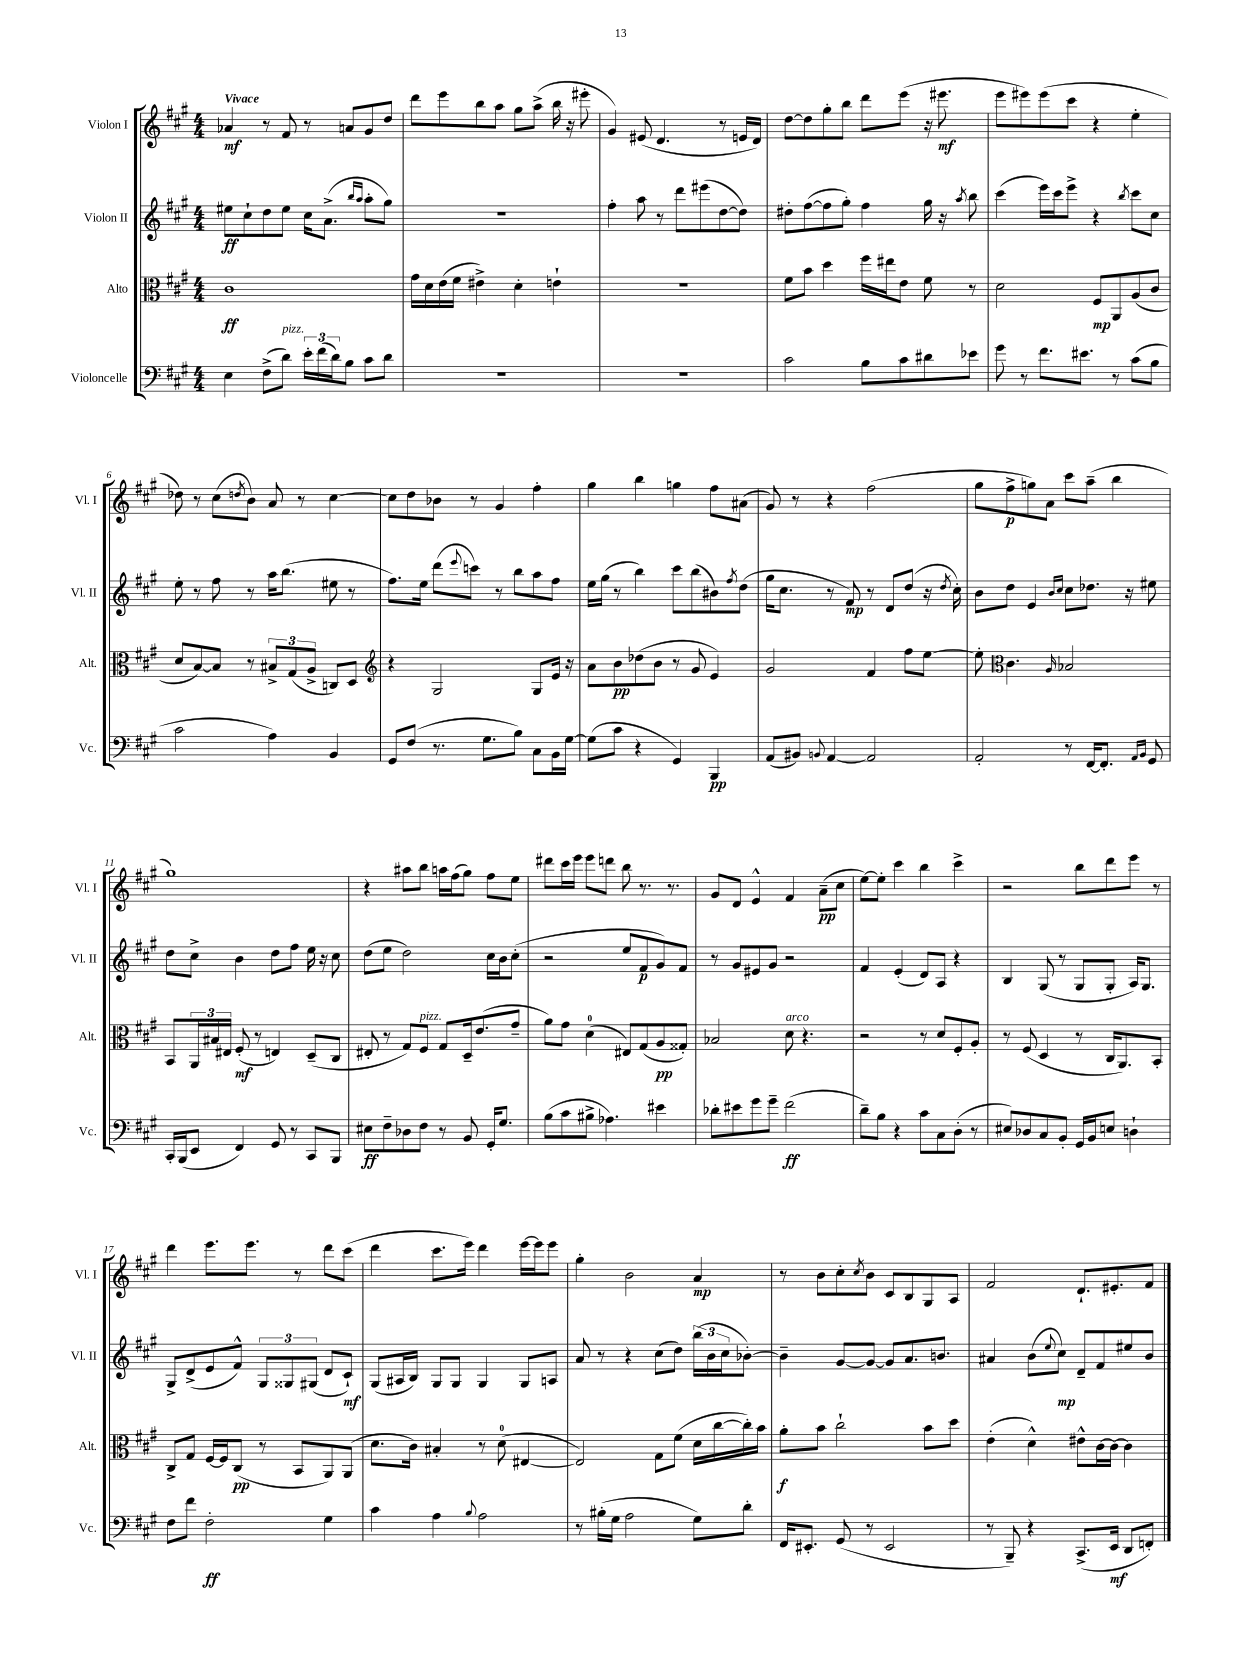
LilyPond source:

<<
\new StaffGroup <<
\new Staff = "s0" \with { instrumentName = "Violon I" shortInstrumentName = "Vl. I" } {
    \clef treble \key a \major \numericTimeSignature \time 4/4 \tempo "Vivace"
    aes'4\mf r8 fis'8 r8 a'8 gis'8 d''8 |
    d'''8 e'''8 b''8 a''8 gis''8 a''8->( b''16 r16 eis'''8-. |
    gis'4) eis'8( d'4. r8 e'16 d'16) |
    d''8~ d''8 gis''8-. b''8 d'''8 e'''8( r16 eis'''8.\mf |
    e'''8 eis'''8) eis'''8( cis'''8 r4 e''4-. |
    des''8) r8 cis''8( \acciaccatura { d''8 } b'8) a'8 r8 cis''4~ |
    cis''8 d''8 bes'8 r8 gis'4 fis''4-. |
    gis''4 b''4 g''4 fis''8 ais'8( |
    gis'8) r8 r4 fis''2( |
    gis''8 fis''8->\p g''8) a'8 cis'''8 a''8--( b''4 |
    gis''1) |
    r4 ais''8 b''8 a''16 fis''16( gis''8) fis''8 e''8 |
    dis'''8 cis'''16 e'''16 e'''8 d'''8 b''8 r8. r8. |
    gis'8 d'8 e'4-^ fis'4 a'8--\pp( cis''8 |
    e''8~) e''8-. cis'''4 b''4 cis'''4-> |
    r2 b''8 d'''8 e'''8 r8 |
    d'''4 e'''8. e'''8. r8 d'''8 cis'''8( |
    d'''4 cis'''8. e'''16) d'''4 e'''16~ e'''16 e'''8 |
    gis''4-. b'2 a'4\mp |
    r8 b'8 cis''8-. \acciaccatura { cis''8 } b'8 cis'8 b8 gis8 a8 |
    fis'2 d'8.-! eis'8.-. fis'8 \bar "|." |
}
\new Staff = "s1" \with { instrumentName = "Violon II" shortInstrumentName = "Vl. II" } {
    \clef treble \key a \major \numericTimeSignature \time 4/4
    eis''8\ff cis''8-! d''8 eis''8 cis''16 a'8.->( \grace { b''16 a''16 } a''8-. gis''8) |
    R1 |
    fis''4-. a''8 r8 d'''8 eis'''8( d''8~ d''8) |
    dis''8-. fis''8~( fis''8 gis''8-.) fis''4 gis''16 r16 \acciaccatura { a''8 } b''8 |
    cis'''4( e'''16) cis'''16 e'''8-> r4 \acciaccatura { b''8 } cis'''8 cis''8 |
    e''8-. r8 fis''8 r8 a''16 b''8.( eis''8 r8 |
    fis''8.) e''16 d'''8( \appoggiatura { e'''8 } c'''8) r8 b''8 a''8 fis''8 |
    e''16 gis''16( r8 b''4) cis'''8 b''8( bis'8) \acciaccatura { fis''8 } d''8( |
    gis''16 cis''8. r8 fis'8\mp) r8 d'8 d''8( r16 \acciaccatura { d''8 } cis''16-.) |
    b'8 d''8 e'4 \grace { b'16 cis''16 } cis''8 des''8. r16 eis''8 |
    d''8 cis''8-> b'4 d''8 fis''8 e''16 r16 cis''8 |
    d''8( e''8 d''2) cis''16 b'16 cis''8-.( |
    r2 e''8 fis'8\p gis'8) fis'8 |
    r8 gis'8 eis'8 gis'8 r2 |
    fis'4 e'4-.( d'8) a8 r4 |
    b4 gis8( r8 gis8 gis8-. a16) gis8. |
    gis8-> d'8->( e'8 fis'8-^) \tuplet 3/2 { gis8 gisis8 gis8( } d'8 cis'8-!\mf) |
    gis8( ais16 b16) gis8 gis8 gis4 gis8 a8 |
    a'8 r8 r4 cis''8( d''8) \tuplet 3/2 { b''16( b'16 cis''16 } bes'8~-.) |
    bes'4-- gis'8~ gis'8~ gis'8 a'8. b'8. |
    ais'4 b'8( \appoggiatura { e''8 } cis''8\mp) d'8-- fis'8 eis''8 b'8 \bar "|." |
}
\new Staff = "s2" \with { instrumentName = "Alto" shortInstrumentName = "Alt." } {
    \clef alto \key a \major \numericTimeSignature \time 4/4
    cis'1\ff |
    gis'16 d'16 e'16( fis'16 eis'4->) d'4-. e'4-! |
    R1 |
    fis'8 b'8 d''4 fis''16 eis''16 e'8 fis'8 r8 |
    d'2 fis8\mp a,8 a8( cis'8 |
    d'8 b8~) b8 r8 \tuplet 3/2 { bis8-> gis8( a8-> } c8) d8 |
    \clef treble r4 gis2 gis8 e'16 r16 |
    a'8 b'8\pp des''8( b'8 r8 gis'8 e'4) |
    gis'2 fis'4 fis''8 e''8~ |
    e''8-. \clef alto cis'4. \grace { a16 } bes2 |
    b,8 \tuplet 3/2 { a,16 bis16 eis16 } fis8-.\mf( r8 e4) d8--( cis8 |
    eis8-. r8 gis8) fis8^\markup { \italic "pizz." } gis8 d16-- e'8.( gis'8-- |
    a'8) gis'8 d'4-0( eis8) gis8( a8\pp gisis8-.) |
    bes2 d'8^\markup { \italic "arco" } r4. |
    r2 r8 d'8 fis8-. a8-. |
    r8 fis8( d4 r8 cis16 a,8.) b,8-. |
    cis8-> gis8 fis16~ fis16 cis8\pp( r8 b,8 a,8) a,8( |
    d'8. cis'16) bis4-. r8 d'8-0( eis4~ |
    eis2) gis8 fis'8( d'16 cis''16~ cis''16-.) b'16 |
    a'8-.\f b'8 cis''2-! b'8 d''8 |
    e'4-.( d'4-^) eis'8-^ cis'16~ cis'16~ cis'4 \bar "|." |
}
\new Staff = "s3" \with { instrumentName = "Violoncelle" shortInstrumentName = "Vc." } {
    \clef bass \key a \major \numericTimeSignature \time 4/4
    e4 fis8->( d'8^\markup { \italic "pizz." }) \tuplet 3/2 { e'16-. fis'16( d'16) } b8 cis'8 d'8 |
    R1 |
    R1 |
    cis'2 b8 cis'8 dis'8 ees'8 |
    gis'8 r8 fis'8. eis'8. r8 cis'8( b8 |
    cis'2 a4) b,4 |
    gis,8 fis8( r8. gis8. b8) cis8 b,16 gis16~ |
    gis8( cis'8 r4 gis,4) b,,4\pp |
    a,8( bis,8) \appoggiatura { b,8 } a,4~ a,2 |
    a,2-. r8 fis,16~ fis,8.-. \grace { a,16 b,16 } gis,8 |
    cis,16-. b,,16( e,8 fis,4) gis,8 r8 cis,8 b,,8 |
    eis8\ff fis8-- des8 fis8 r8 b,8 gis,16-. gis8. |
    b8( cis'8 bis8-> aes4.) eis'4 |
    des'8-. eis'8 gis'8 gis'8-- fis'2\ff( |
    d'8--) b8 r4 cis'8 cis8 d8-.( r8 |
    eis8) des8 cis8 b,8-. gis,16 b,16 e8 d4-! |
    fis8 fis'8 fis2-.\ff gis4 |
    cis'4 a4 \appoggiatura { b8 } a2 |
    r8 bis16-.( gis16 a2 gis8) d'8-. |
    fis,16 eis,8.-. gis,8( r8 eis,2 |
    r8 b,,8--) r4 cis,8.->( e,16\mf d,8 f,8-.) \bar "|." |
}
>>
>>
